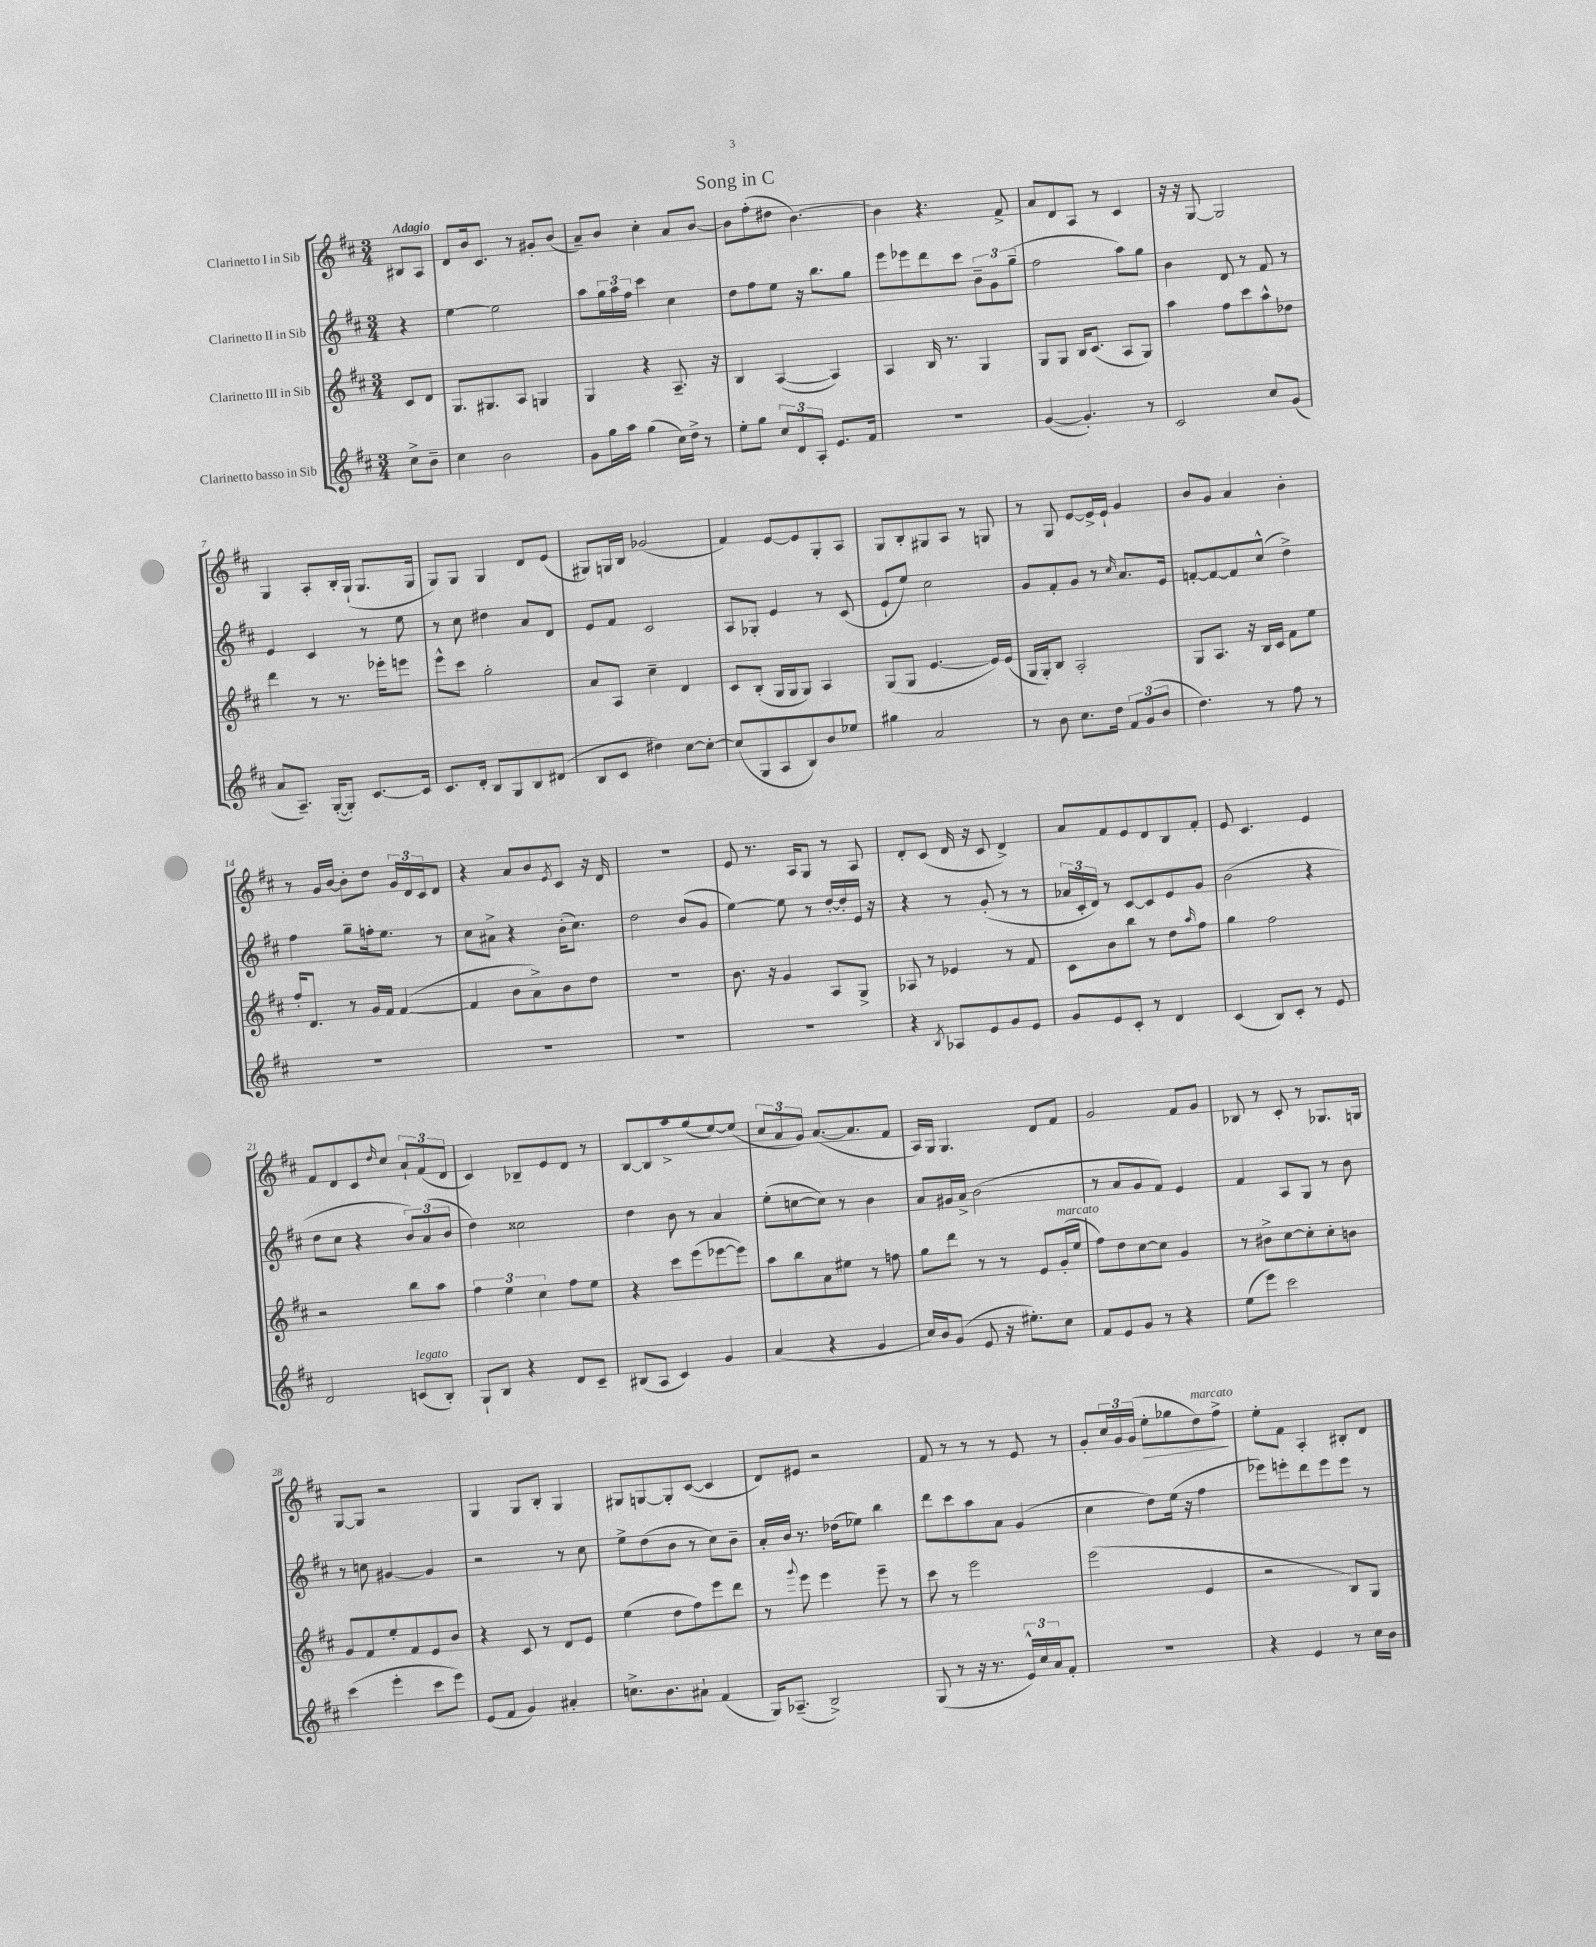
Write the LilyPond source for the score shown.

\header { title = "Song in C" }
<<
\new StaffGroup <<
\new Staff = "s0" \with { instrumentName = "Clarinetto I in Sib" } {
    \clef treble \key d \major \numericTimeSignature \time 3/4 \partial 4 \tempo "Adagio"
    bis8 a8 |
    d'8 b'16 cis'8. r8 gis'8-. b'8( |
    a'8--) b'8 cis''4-. a'8 b'8~ |
    b'8 fis''8-.( dis''8 b'4.~) |
    b'4 r4. fis'8-> |
    a'8 d'8 a8 r8 cis'4 |
    r16 r16 g8~ g2 |
    g4 a8-. b16-. g16-!( g8. g16 |
    g8) g8 g4 d'8 e'8( |
    gis8) g16 b16 ges'2( |
    fis'4) e'8~ e'8 g8-. a8 |
    g8 b8-. gis8 a8 r8 g8 |
    r8 g8 e'8~ e'16-> e'16-! g'4 |
    b'8 g'8 a'4 b'4-. |
    r8 g'16 b'16~ b'8-. d''8 \tuplet 3/2 { g'16 d'16 cis'16 } d'8 |
    r4 a'8 b'8 \acciaccatura { e'8 } cis'8 r16 d'16 |
    R2. |
    e'8 r8. a16 g8 r8 a8 |
    d'8-. cis'8( d'16 r16 cis'8 d'4->) |
    a'8 fis'8 e'8 d'8 b8 fis'8-. |
    e'8 cis'4. e'4 |
    fis'8 d'8 cis'8 \grace { d''16 } cis''8 \tuplet 3/2 { a'8-! fis'8( d'8 } |
    cis'4) bes8-- e'8 d'8 r8 |
    b8~ b8 a''8-> g''8( e''8~) e''8( |
    \tuplet 3/2 { cis''8 a'8 g'8) } a'8.~( a'8. fis'8 |
    a16) g16 g4. d'8 fis'8 |
    g'2 fis'8 g'8 |
    bes8 r8 cis'8-. r8 ges8. g16 |
    g8~ g8 r2 |
    g4 g8 b8-. g4 |
    gis8 g8~ g8-. cis'8~( cis'4 |
    d'8) eis'8 r2 |
    fis'8 r8 r8 r8 e'8 r8 |
    g'8-. \tuplet 3/2 { cis''16 g'16 g'16( } e''8-.\> ges''8 d''8^\markup { \italic "marcato" }) fis''8->\! |
    e''8-. fis'8 a4-. bis8-. d'8 \bar "|." |
}
\new Staff = "s1" \with { instrumentName = "Clarinetto II in Sib" } {
    \clef treble \key d \major \numericTimeSignature \time 3/4 \partial 4
    r4 |
    e''4~ e''2 |
    a''8 \tuplet 3/2 { g''16 a''16 fis''16 } cis'''4 cis''4 |
    d''8 fis''8 e''8 r16 b''8. g''8 |
    e'''8 ees'''8 d'''8 cis'''8 \tuplet 3/2 { b'8-- g'8 g''8--( } |
    fis''2 a''8) g''8 |
    b'4 d'8 r8 fis'8 r8 |
    e'4 cis'4 r8 e''8 |
    r8 cis''8 dis''4 a'8 d'8 |
    e'8 fis'8 cis'2 |
    a8 ges8-. e'4 r8 cis'8( |
    e'8-! e''8) cis''2 |
    g'8 fis'8-. g'8 r8 \grace { cis''16 } a'8. e'16 |
    f'8~-. f'8~ f'8 cis''8-^( d''4->) |
    fis''4 g''8-- f''16-. e''8. r8 |
    cis''8 ais'8-> r4 b'16-.( cis''8.) |
    d''2 b'8( g'8 |
    e''4~) e''8 r8 d''16~-. d''16-. e'16 r16 |
    r4 r8 g'8-.( r8 r8 |
    \tuplet 3/2 { aes'16 cis'16-. d'16) } r8 cis'8~ cis'8 e'8 g'8 |
    b'2( r4 |
    d''8 cis''8 r4 \tuplet 3/2 { b'8) a'8( b'8 } |
    d''4) cisis''2 |
    d''4 b'8 r8 a'4 |
    e''8-.( c''8~ c''8) r8 b'4 |
    a'8 gis'16 a'16-> b'2( |
    r8 a'8 g'8 fis'8) e'4 |
    fis'4 a8 g8 r8 b'8 |
    r8 c''8 gis'4~ gis'4 |
    r2 r8 cis''8 |
    e''8-> d''8( b'8 r8 cis''8) b'8-- |
    a'16-. b'16 r8. des''16( ees''8) b''4 |
    d'''8 cis'''8 a''8 a'8 g'4( |
    cis''4 d''8) e''16( r16 fis''4 |
    ees'''8) e'''8-. d'''8 e'''8 e'''8 r8 \bar "|." |
}
\new Staff = "s2" \with { instrumentName = "Clarinetto III in Sib" } {
    \clef treble \key d \major \numericTimeSignature \time 3/4 \partial 4
    cis'8 d'8 |
    g8. gis8. a8 g4 |
    g4 r4 a8.-- r16 |
    b4 a4~( a4) |
    a4 b16 r8. g4 |
    g8 g8 b16 cis'8.( a8 g8) |
    a''4 fis''8 cis'''8 a''8-^ des''8 |
    d'''4 r8 r8. ees'''16-. e'''8 |
    e'''8-^ cis'''8 g''2-. |
    a'8 a8 cis''4-- d'4 |
    cis'8 b8-.( g16 g16 g8) a4 |
    g8( g8 e'4.~ e'16) e'16( |
    g16 g16-.) b8 a2-. |
    g8 a8. r16 b16 cis'16 fis'8 e''8 |
    fis''16-. d'8. r8 g'16 fis'16 fis'4~( |
    fis'4 b'8 a'8->) b'8 d''8 |
    R2. |
    b'8. r16 g'4 a8 g8-> |
    aes8 r8 ees'4 r8 fis'8 |
    cis'8 b'8 b''8 r8 d''8 \grace { a''16 } fis''8 |
    g''4 fis''2 |
    r2 b''8 a''8 |
    \tuplet 3/2 { fis''4 e''4 cis''4 } fis''8 e''8 |
    r4 cis'''8 e'''8( ees'''8~ ees'''8) |
    a''8 b''8 a'8 eis''8 r8 f''8 |
    g''8 d'''8 r8 r8 e'8 g'16-.^\markup { \italic "marcato" }( e''16 |
    fis''8) d''8 cis''8~ cis''8 g'4 |
    r8 bis'8-> cis''8~ cis''8-. cis''8-. b'8 |
    g'8 fis'8 e''8-. fis'8 e'8 b'8 |
    r4 cis'8 r8 d'8 e'8 |
    e''4( d''8 fis''8) e'''8 d'''8 |
    r8 \appoggiatura { g'''8 } e'''8 e'''4 e'''8-- r8 |
    cis'''8 r8 e'''2 |
    e'''2( e'4 |
    r2 b8) g8 \bar "|." |
}
\new Staff = "s3" \with { instrumentName = "Clarinetto basso in Sib" } {
    \clef treble \key d \major \numericTimeSignature \time 3/4 \partial 4
    cis''8-> b'8-- |
    cis''4 b'2 |
    g'8 g''16 a''16 g''4( cis''16) d''16-> r8 |
    e''8-. g''8 \tuplet 3/2 { cis''8 d'8 a8-. } e'8. fis'16 |
    R2. |
    g'4~( g'4.-.) r8 |
    cis'2 cis''8 g'8( |
    a'8 a8.--) g16~-.( g8-.) cis'8.~ cis'16 |
    cis'8. d'16-. b8 g8 b8 dis'8( |
    b8 cis'8 dis''4) cis''8~ cis''8~-. |
    cis''8( g8 a8 b8) b'8 ees''8 |
    gis''4 a'2 |
    r8 b'8 cis''8. d''16 \tuplet 3/2 { fis'8 g'8( b'8 } |
    d''4.) r8 fis''8 r8 |
    R2. |
    R2. |
    R2. |
    R2. |
    r4 \acciaccatura { b8 } aes8 e'8 g'8 e'8 |
    g'8 e'8 cis'8-. r8 d'4 |
    cis'4( b8) cis'8-. r8 e'8 |
    d'2 c'8^\markup { \italic "legato" }( b8-.) |
    g8-! b8 r4 d'8 cis'8-- |
    bis8( a8 cis'4) g'4 |
    a'4( r4 g'4 |
    cis''16) b'16 g'8( e'8 r16 eis''8.-.) cis''8 |
    fis'8 e'8 g'8 r8 r4 |
    e''8( e'''8) cis'''2 |
    cis'''4( e'''4-. cis'''8 e'''8) |
    e'8( fis'8 g'4) ais'4-. |
    c''8.-> b'8. ais'8-! fis'4( |
    g16) aes8.--( b2->) |
    g8( r8 r16 r8. \tuplet 3/2 { e'16-^) cis''16 a'16 } fis'8-. |
    R2. |
    r4 e'4 r8 cis''16 b'16 \bar "|." |
}
>>
>>
